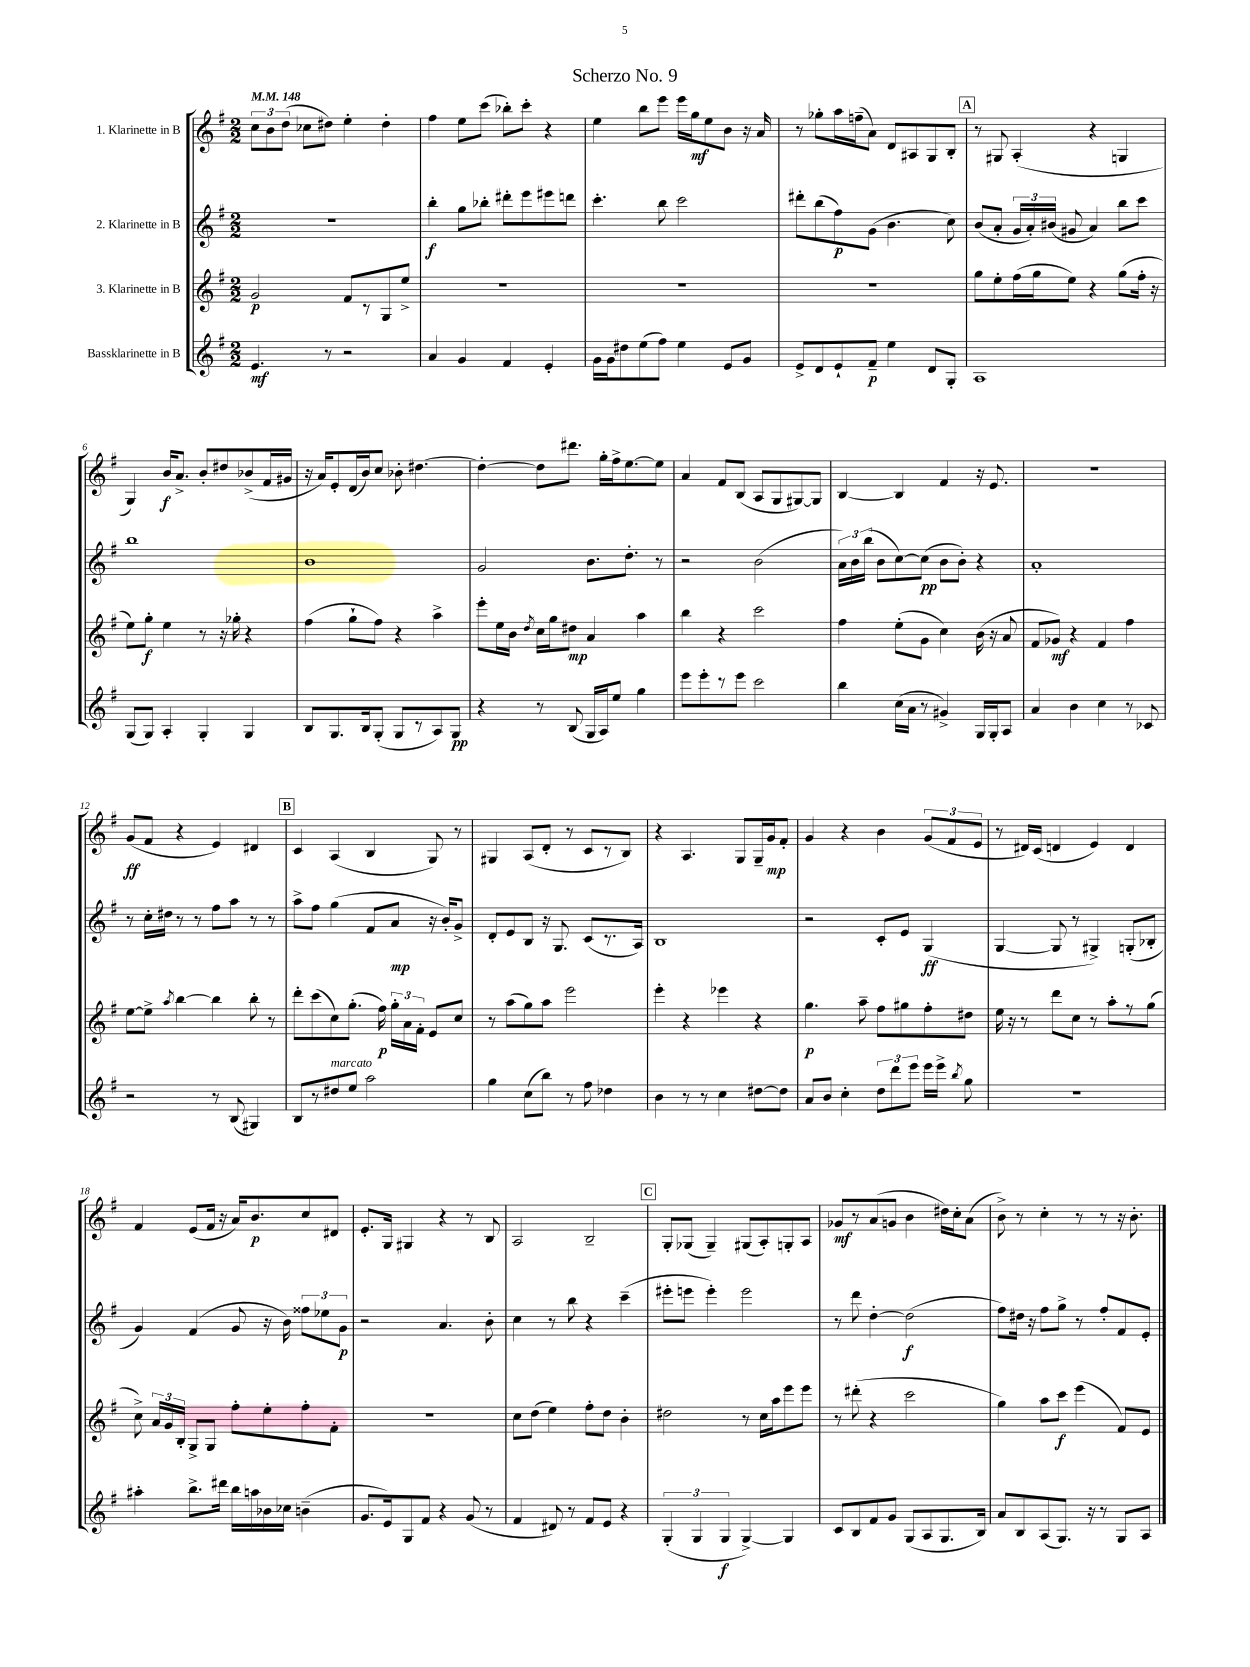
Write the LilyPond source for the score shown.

\header { title = "Scherzo No. 9" }
<<
\new StaffGroup <<
\new Staff = "s0" \with { instrumentName = "1. Klarinette in B" } {
    \clef treble \key g \major \numericTimeSignature \time 2/2 \tempo 4 = 148
    \autoBeamOff \tuplet 3/2 { c''8[ b'8 d''8]( } ces''8[ dis''8]) e''4-. dis''4-. |
    fis''4 e''8[ c'''8]( bes''8[-.) c'''8]-. r4 |
    e''4 b''8[ e'''8] e'''16[ g''16\mf e''8 b'8] r16 a'16 |
    r8 ges''8[-. a''16 f''16--( a'8]) d'8[ ais8 g8 b8]-. |
    \mark \markup { \box "A" } r8 gis8 a4-.( r4 g4 |
    g4) b'16[\f a'8.]-> b'8[-. dis''8 bes'8->( fis'16 gis'16] |
    r16 a'16[) e'8-. d'16( b'16) c''8] bes'8-. dis''4.~ |
    dis''4~-. dis''8[ dis'''8.] g''16[-. fis''16-> e''8.~ e''8] |
    a'4 fis'8[ b8]( a8[ g8 gis8~) gis8] |
    b4~ b4 fis'4 r16 e'8. |
    R1 |
    g'8[\ff( fis'8] r4 e'4) dis'4 |
    \mark \markup { \box "B" } c'4 a4( b4 g8) r8 |
    gis4 a8[( d'8]-. r8 c'8[ r8 b8]) |
    r4 a4. g8[ g16-- g'16\mp fis'8]-. |
    g'4 r4 b'4 \tuplet 3/2 { g'8[( fis'8 e'8] } |
    r8 dis'16[) c'16]( d'4 e'4) d'4 |
    fis'4 e'8[( fis'16] r16 a'16[) b'8.\p c''8 dis'8] |
    e'8.[-. g16] gis4 r4 r8 b8 |
    a2 b2-- |
    \mark \markup { \box "C" } g8[-. ges8]( ges4--) gis8[( a8-.) g8-. a8] |
    ges'8[\mf r8 a'8( g'8] b'4 dis''16[) c''16-. a'8]( |
    b'8->) r8 c''4-. r8 r8 r16 b'8.-. \bar "|." |
}
\new Staff = "s1" \with { instrumentName = "2. Klarinette in B" } {
    \clef treble \key g \major \numericTimeSignature \time 2/2
    \autoBeamOff R1 |
    b''4-.\f g''8[ bes''8]-. dis'''8[-. e'''8 eis'''8 d'''8] |
    c'''4.-. b''8 c'''2 |
    dis'''8[-. b''8( fis''8\p) g'8]( b'4. c''8) |
    \mark \markup { \box "A" } b'8[( a'8]-. \tuplet 3/2 { g'16[ a'16-.) bis'16]( } gis'8 a'4) b''8[ c'''8] |
    b''1 |
    b'1 |
    g'2 b'8.[ d''8.]-. r8 |
    r2 b'2( |
    \tuplet 3/2 { a'16[) b'16 b''16]( } b'8[ c''8~) c''8]\pp( b'8[ b'8]-.) r4 |
    a'1-. |
    r8 c''16[-. dis''16] r8 r8 fis''8[ a''8] r8 r8 |
    \mark \markup { \box "B" } a''8[-> fis''8] g''4( fis'8[ a'8]\mp r16 b'16[-.) g'8]-> |
    d'8[-. e'8 b8] r16 g8. c'8[( r8. a16]) |
    b1 |
    r2 c'8[-. e'8] g4\ff( |
    g4~ g8 r8 gis4->) g8[-.( bes8]-. |
    g'4) fis'4( g'8 r16 b'16) \tuplet 3/2 { fisis''8[ ees''8 g'8]\p } |
    r2 a'4. b'8-. |
    c''4 r8 b''8 r4 c'''4--( |
    \mark \markup { \box "C" } eis'''8[-. e'''8] e'''4-.) e'''2 |
    r8 d'''8 d''4~-. d''2\f( |
    fis''8[) dis''16] r16 fis''8[ g''8]-> r8 fis''8[-. fis'8 e'8]-. \bar "|." |
}
\new Staff = "s2" \with { instrumentName = "3. Klarinette in B" } {
    \clef treble \key g \major \numericTimeSignature \time 2/2
    \autoBeamOff g'2\p fis'8[ r8 g8 e''8]-> |
    R1 |
    R1 |
    R1 |
    \mark \markup { \box "A" } g''8[ e''8-. fis''16( g''16 e''8]) r4 g''8[( fis''16]-. r16 |
    e''8[) g''8]-.\f e''4 r8 r16 ges''16-. r4 |
    fis''4( g''8[-! fis''8]) r4 a''4-> |
    e'''8[-. e''16 b'16] \acciaccatura { d''8 } c''16[ g''16 dis''8]\mp a'4 a''4 |
    b''4 r4 c'''2 |
    fis''4 e''8[-.( g'8] c''4) b'16( r16 a'8 |
    fis'8[ ges'8]\mf) r4 fis'4 fis''4 |
    e''8[~ e''8]-> \acciaccatura { a''8 } b''4~ b''4 b''8-. r8 |
    \mark \markup { \box "B" } d'''8[-. c'''8( c''8) g''8.]-.( fis''16\p) \tuplet 3/2 { g''16[-. a'16 fis'16]-. } e'8[ c''8] |
    r8 a''8[( g''8) a''8] e'''2 |
    e'''4-. r4 ees'''4 r4 |
    g''4.\p a''8-- fis''8[ gis''8 fis''8-. dis''8] |
    e''16 r16 r8 d'''8[ c''8] r8 a''8[-. r8 g''8]( |
    c''8->) \tuplet 3/2 { a'16[ g'16 b16]-. } g8[-> g8] fis''8[-. e''8-. fis''8-. fis'8]-. |
    r1 |
    c''8[ d''8]( e''4) fis''8[-. d''8] b'4-. |
    \mark \markup { \box "C" } dis''2 r8 c''16[ a''16 e'''8 e'''8] |
    r8 dis'''8-.( r4 c'''2 |
    g''4) a''8[ c'''8]\f e'''4( fis'8[) e'8] \bar "|." |
}
\new Staff = "s3" \with { instrumentName = "Bassklarinette in B" } {
    \clef treble \key g \major \numericTimeSignature \time 2/2
    \autoBeamOff e'4.\mf r8 r2 |
    a'4 g'4 fis'4 e'4-. |
    g'16[ g'16 dis''8 e''8( fis''8]) e''4 e'8[ g'8] |
    e'8[-> d'8 e'8-! fis'8]--\p e''4 d'8[ g8]-. |
    \mark \markup { \box "A" } a1 |
    g8[( g8]) a4-. g4-. g4 |
    b8[ g8. b16 g8]-.( g8[ r8 a8) g8]\pp |
    r4 r8 b8( g16[ a16) e''8] g''4 |
    e'''8[ e'''8-. r8 e'''8] c'''2 |
    b''4 c''16[( a'16] r8 gis'4->) g16[ g16-. a8] |
    a'4 b'4 c''4 r8 ces'8 |
    r2 r8 b8( gis4) |
    \mark \markup { \box "B" } b8[ r8 dis''8^\markup { \italic "marcato" } e''8] a''2 |
    g''4 c''8[( b''8]) r8 fis''8 des''4 |
    b'4 r8 r8 c''4 dis''8[~ dis''8] |
    a'8[ b'8] c''4-. \tuplet 3/2 { d''8[ d'''8 e'''8] } e'''16[ e'''16]-> \acciaccatura { b''8 } g''8 |
    r1 |
    ais''4-. b''8.[-> dis'''16] b''16[ a''16 bes'16 ces''16] b'4--( |
    g'8.[ e'16) g8 fis'8] r4 g'8( r8 |
    fis'4 dis'8) r8 fis'8[ e'8] r4 |
    \mark \markup { \box "C" } \tuplet 3/2 { g4-.( g4 g4\f } g4~->) g4 |
    c'8[ b8 fis'8 g'8] g8[( a8 g8. b16]) |
    a'8[ b8 a8( g8.]) r16 r8 g8[ a8] \bar "|." |
}
>>
>>
